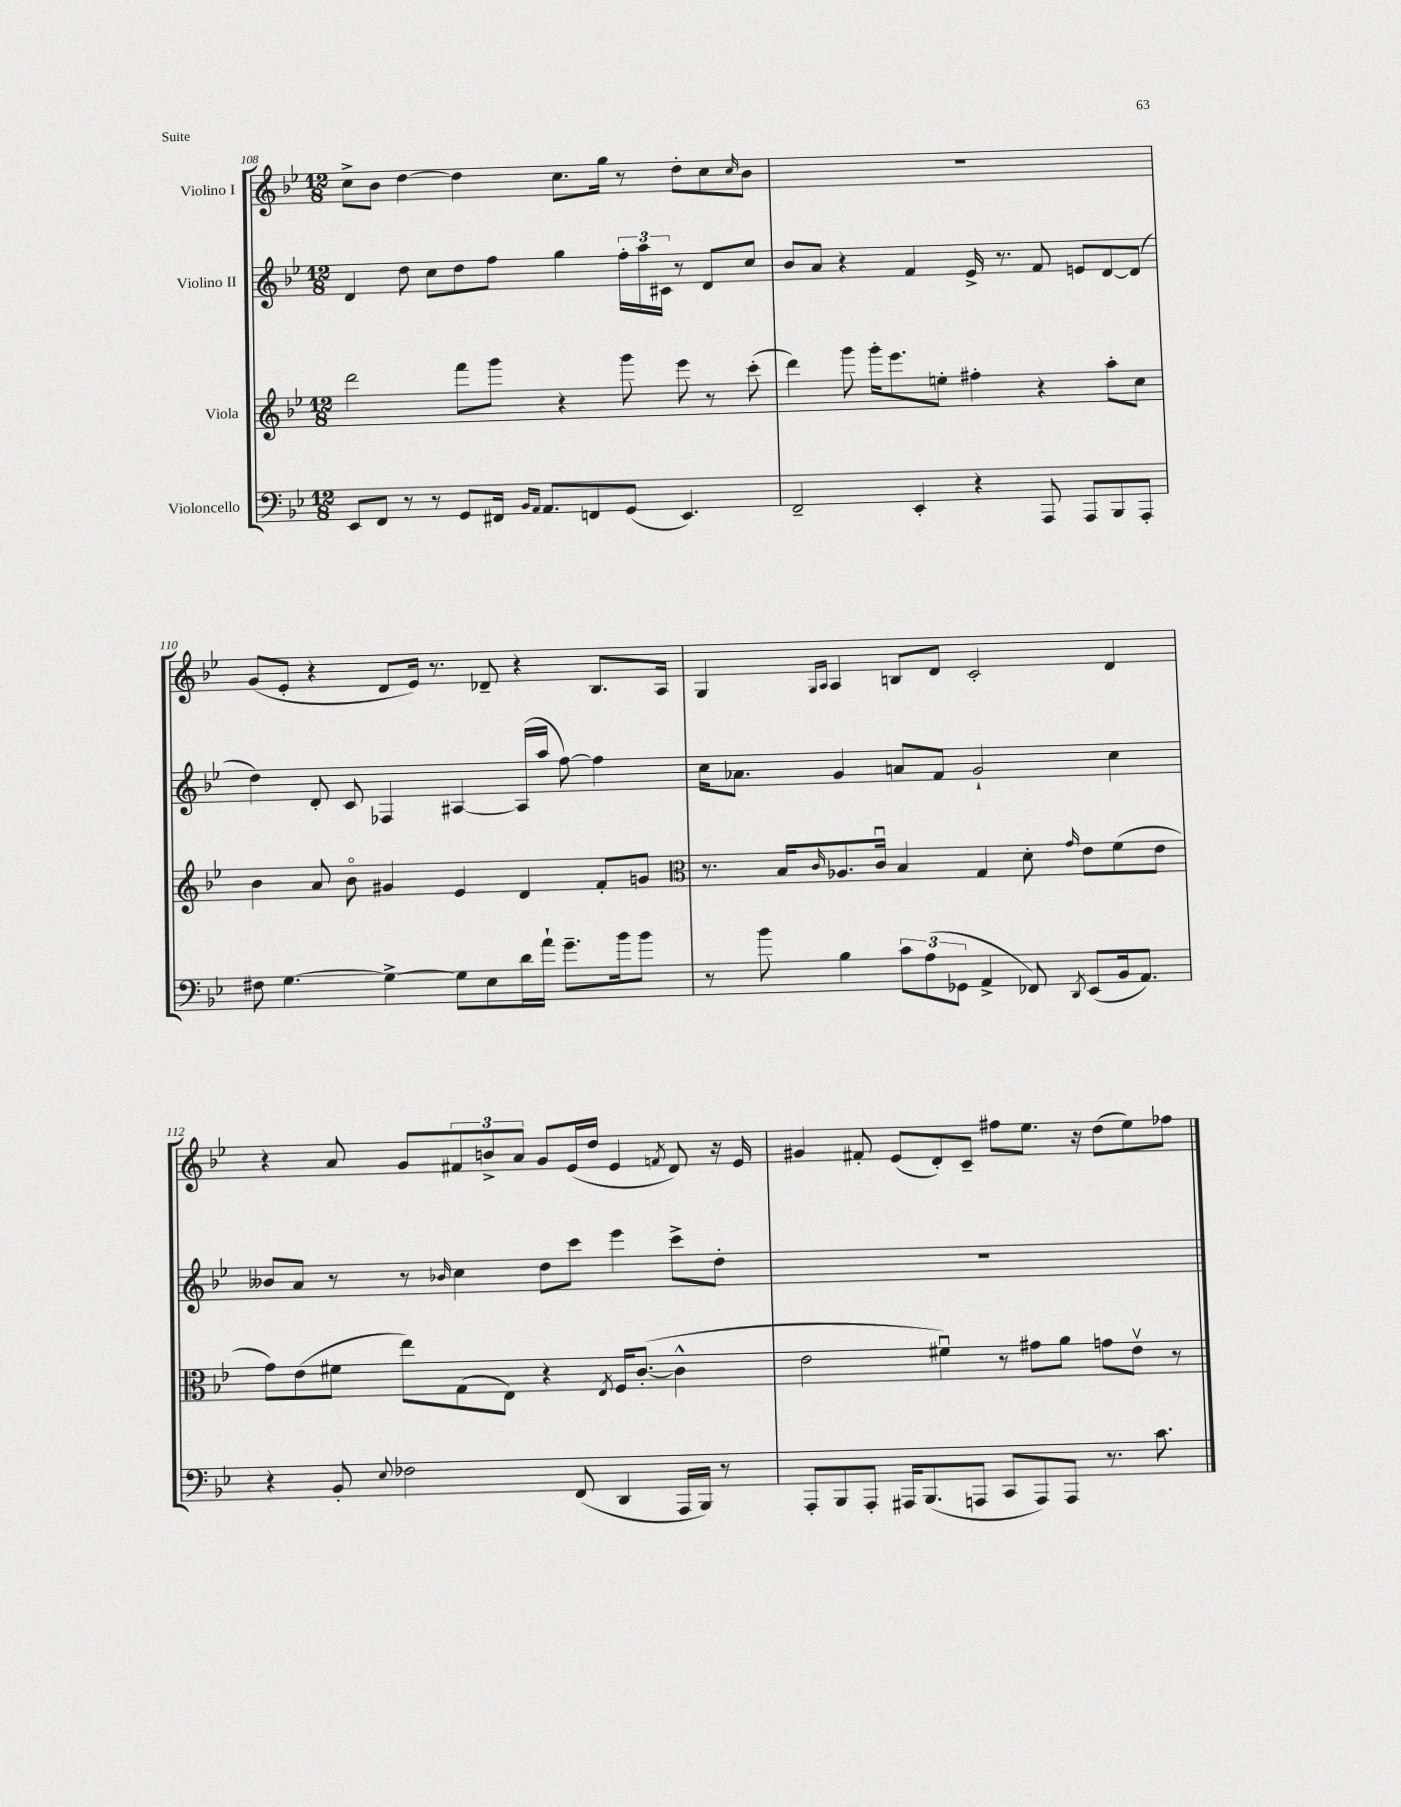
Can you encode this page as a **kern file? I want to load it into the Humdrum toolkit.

**kern	**kern	**kern	**kern
*staff4	*staff3	*staff2	*staff1
*clefF4	*clefG2	*clefG2	*clefG2
*k[b-e-]	*k[b-e-]	*k[b-e-]	*k[b-e-]
*M12/8	*M12/8	*M12/8	*M12/8
8EE-	2ddd	4d	8cc^
8FF	.	.	8b-
8r	.	8dd	[4dd
8r	.	8cc	.
8GG	8fff	8dd	4dd]
16FF#	8ggg	8ff	.
16qqBB-	.	.	.
16qqAA	.	.	.
8.AA	.	.	.
.	4r	4gg	8.cc
8FF	.	.	.
.	.	.	16gg
(8GG	8ggg	24ff'	8r
.	.	24aa	.
.	.	24c#	.
4.EE-)	8eee-	8r	8dd'
.	8r	8d	8cc
.	.	.	16qqcc
.	(8ccc'	8cc	8b-
=	=	=	=
2FF~	4ddd)	8b-	1.r
.	.	8a	.
.	8ggg	4r	.
.	16ggg'	.	.
.	8.eee-	.	.
4EE-'	.	4f	.
.	8ee'	.	.
4r	4ff#'	16e-^	.
.	.	8.r	.
8AAA	4r	8f	.
8AAA	.	8e	.
8BBB-	8aa'	[8d	.
8AAA'	8cc	(8d]	.
=	=	=	=
8F#	4b-	4dd)	(8g
[4.G	.	.	8e-'
.	8a	8d'	4r
.	8b-o	8c	.
4G^_	4g#	4F-	8d
.	.	.	16e-)
.	.	.	8.r
8G]	4e-	[4A#	.
8E-	.	.	8d-~
16d	4d	(16A#]	4r
16a`	.	16aa	.
8.g~	.	[8ff)	.
.	8f'	4ff]	8.B-
16b-	.	.	.
8b-	8g	.	.
.	.	.	16A
=	=	=	=
*	*clefC3	*	*
8r	8.r	16cc	4G
.	.	8.a-	.
8b-	.	.	.
.	16B-	.	.
.	.	.	16qqG
.	16qqc	.	16qqA
4B-	8.A-	4g	4A
.	16cu	.	.
12c	4B-	8a	8B
(12A	.	.	.
.	.	8f	8d
12GG-	.	.	.
4AA^	4G	2g`	2c'
8FF-)	8d'	.	.
8qDD	16qqg	.	.
(8EE-	8e-	.	.
16BB-	(8f	4cc	4d
8.AA)	.	.	.
.	8e-	.	.
=	=	=	=
4r	8g)	8b--	4r
.	(8e-	8a	.
8BB-'	8f#	8r	8a
8qqE-	.	.	.
2F-	8ee-)	8r	8g
.	.	16qqb-	.
.	(8G	4cc	12f#
.	.	.	12b^
.	8E-)	.	.
.	.	.	12a
.	4r	8dd	8g
(8FF	.	8ccc	(16e-
.	.	.	16dd
.	8qE-	.	.
4DD	16F	4eee-	4e-
.	([8.c'	.	.
.	.	.	8qf
16AAA	4c^^]	8ccc^	8d)
16BBB-)	.	.	.
8r	.	8dd'	16r
.	.	.	16e-
=	=	=	=
8AAA'	2e-	1.r	4g#
8BBB-	.	.	.
8AAA'	.	.	8f#'
16AAA#	.	.	(8e-
(8.BBB-	.	.	.
.	4f#u)	.	8d')
8AAA	.	.	8c~
8CC	8r	.	8ff#
8AAA)	8g#	.	8.ee-
8AAA	8a	.	.
.	.	.	16r
8.r	8g	.	(8dd
.	8e-v	.	8ee-)
8.c	.	.	.
.	8r	.	8ff-
==	==	==	==
*-	*-	*-	*-
